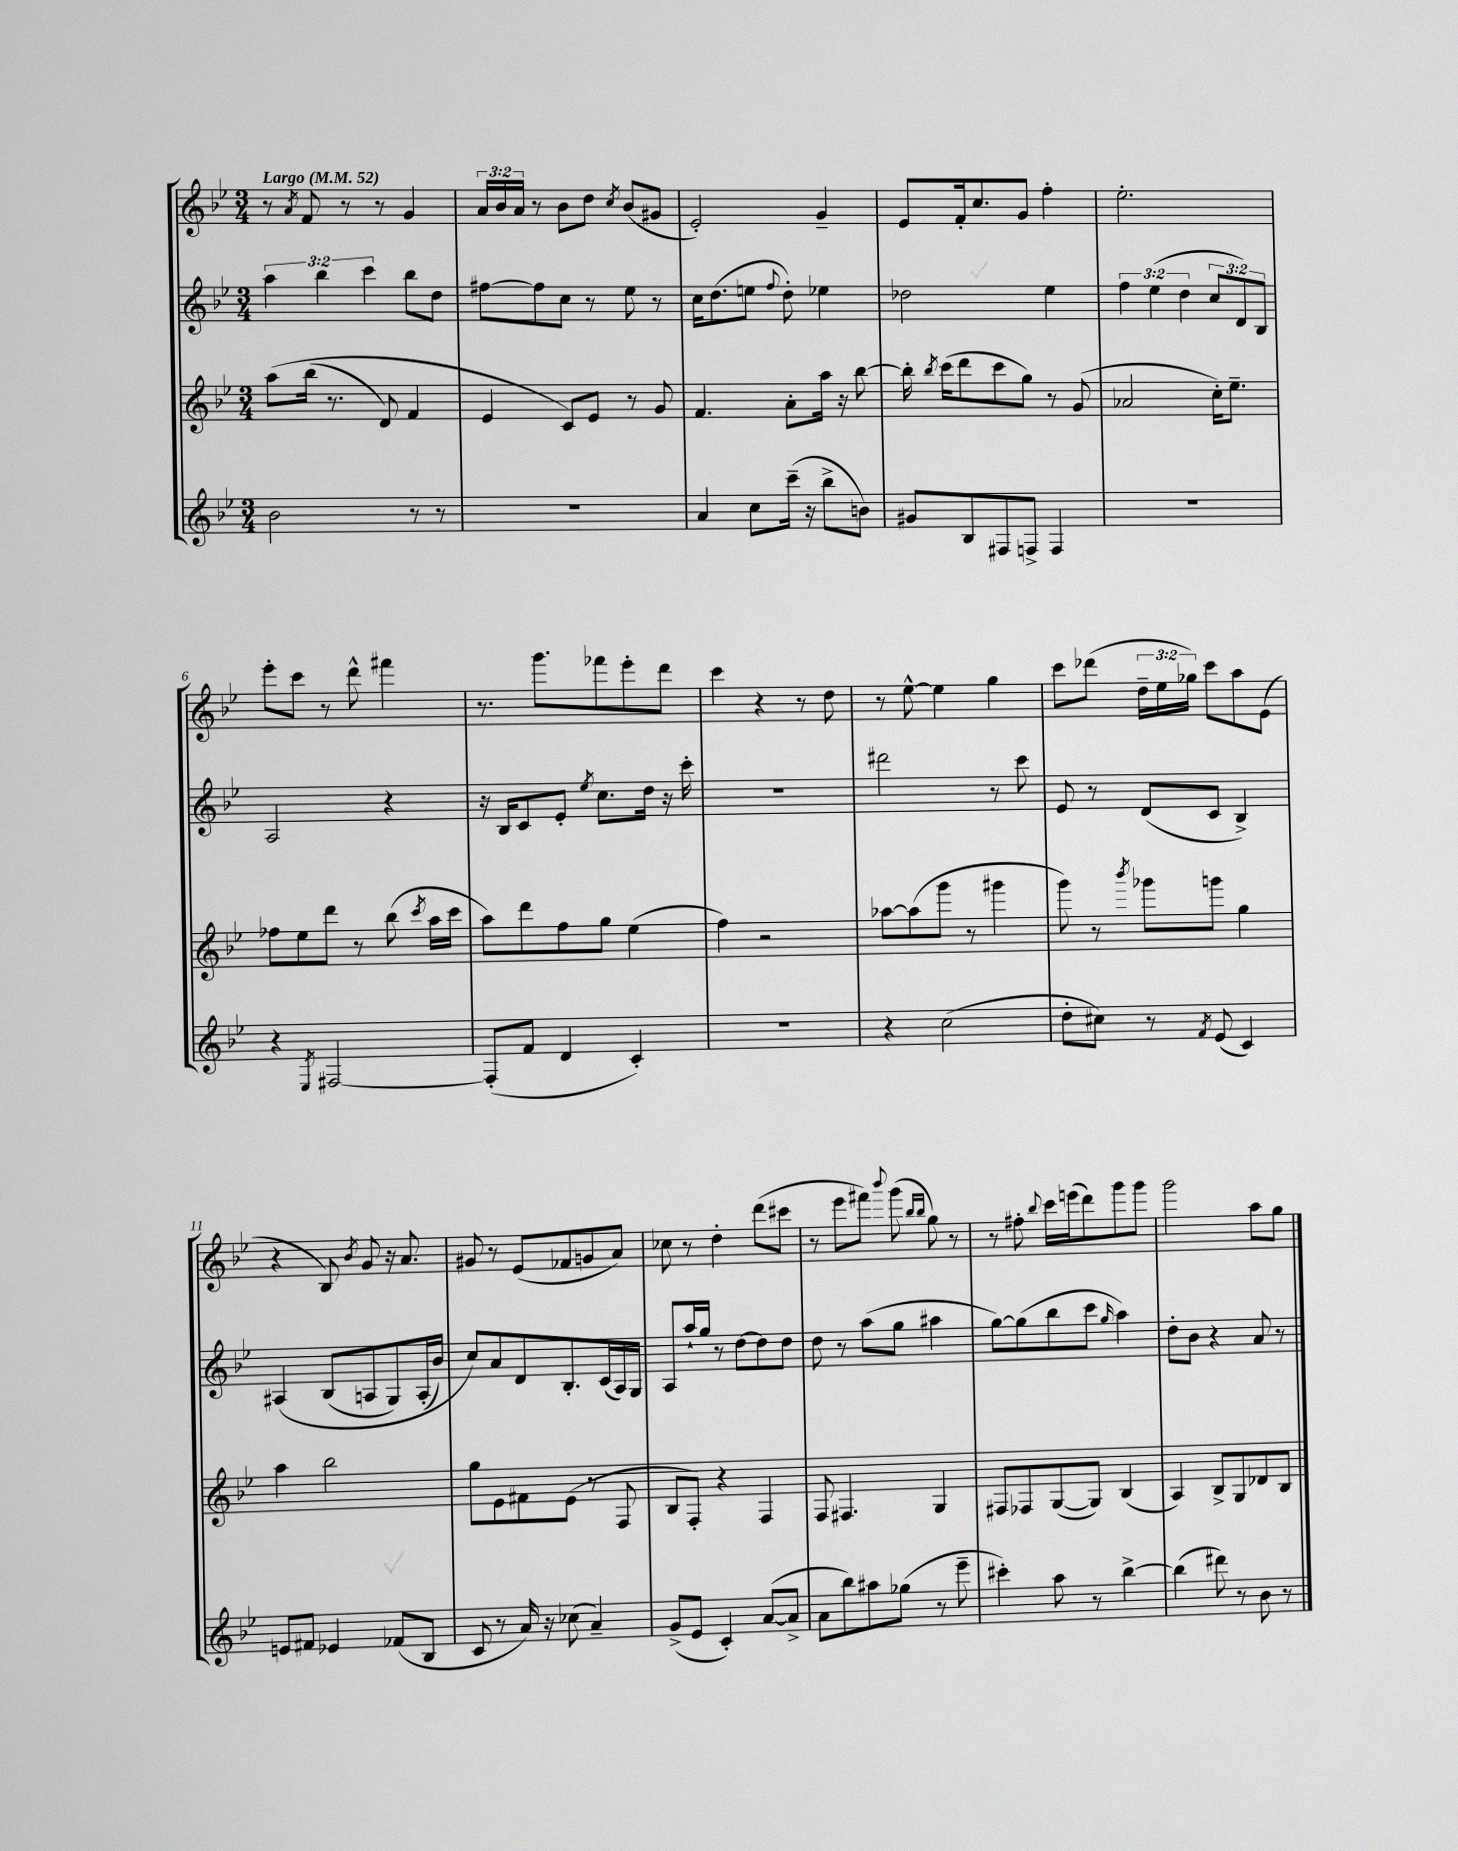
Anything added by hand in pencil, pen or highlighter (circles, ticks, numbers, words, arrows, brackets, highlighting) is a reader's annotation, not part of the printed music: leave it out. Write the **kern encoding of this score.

**kern	**kern	**kern	**kern
*staff4	*staff3	*staff2	*staff1
*clefG2	*clefG2	*clefG2	*clefG2
*k[b-e-]	*k[b-e-]	*k[b-e-]	*k[b-e-]
*M3/4	*M3/4	*M3/4	*M3/4
*MM52	*MM52	*MM52	*MM52
2b-	&(8aa	6aa	8r
.	.	.	8qa
.	(16bb-	.	8f
.	.	6bb-	.
.	8.r	.	.
.	.	.	8r
.	.	6ccc	.
.	8d)	.	8r
8r	4f	8bb-	4g
8r	.	8dd	.
=	=	=	=
2.r	4e-	[8ff#	24a
.	.	.	24b-
.	.	.	24a
.	.	8ff#]	8r
.	8c&)	8cc	8b-
.	8e-	8r	8dd
.	.	.	8qcc
.	8r	8ee-	(8b-
.	8g	8r	8g#
=	=	=	=
4a	4.f	16cc	2e-')
.	.	(8.dd	.
8cc	.	8ee	.
.	.	8qqff	.
(16ccc~	8a'	8dd')	.
16r	.	.	.
8bb-^	16aa	4ee-	4g~
.	16r	.	.
8b)	[8bb-	.	.
=	=	=	=
8g#	16bb-']	2dd-	8e-
.	8qbb-	.	.
.	(16ccc	.	.
8B-	8ddd	.	16f'
.	.	.	8.cc
8F#	8ccc	.	.
8F^	8gg)	.	8g
4F	8r	4ee-	4ff'
.	(8g	.	.
=	=	=	=
2.r	2a-	6ff	2.ee-'
.	.	(6ee-	.
.	.	6dd	.
.	16cc')	12cc	.
.	8.ee-~	.	.
.	.	12d)	.
.	.	12B-	.
=	=	=	=
4r	8ff-	2A	8eee-'
.	8ee-	.	8ccc
8qE-	.	.	.
[2F#	8ddd	.	8r
.	8r	.	8ddd^^
.	(8bb-	4r	4fff#
.	8qccc	.	.
.	16aa	.	.
.	16ccc	.	.
=	=	=	=
(8F#']	8aa)	16r	8.r
.	.	16B-	.
8f	8ddd	8c	.
.	.	.	8.ggg
4d	8ff	8e-'	.
.	.	8qee-	.
.	8gg	8.cc	8fff-
4c')	(4ee-	.	8eee-'
.	.	16dd	.
.	.	16r	8ddd
.	.	16ccc'	.
=	=	=	=
2.r	4ff)	2.r	4ccc
.	2r	.	4r
.	.	.	8r
.	.	.	8dd
=	=	=	=
4r	[8aa-	2ddd#	8r
.	(8aa-]	.	[8ee-^^
(2cc	8ggg	.	4ee-]
.	8r	.	.
.	4ggg#	8r	4gg
.	.	8ccc	.
=	=	=	=
8dd'	8ggg)	8e-	8ccc
8cc#)	8r	8r	(8ddd-
.	8qbbb-	.	.
8r	8ggg-	(8d	24dd~
.	.	.	24ee-
.	.	.	24gg-)
8qf	.	.	.
(8e-	8ggg	8c	8ccc
4c)	4gg	4B-^)	8aa
.	.	.	(8e-
=	=	=	=
8e	4aa	&(4A#	4r
8f#	.	.	.
4e-	2bb-	(8B-	8B-)
.	.	.	8qb-
.	.	8A	8g
(8f-	.	8G)	16r
.	.	.	8.a
8B-	.	(16A'	.
.	.	16b-)	.
=	=	=	=
8c	8gg	8cc&)	8g#
8r	8e-	8a	8r
16a)	8f#	8d	(8e-
16r	.	.	.
(8cc-	(8e-	8.B-'	8f-
4a~)	8r	.	8g
.	.	(16c	.
.	8F	16A)	8a)
.	.	16G	.
=	=	=	=
(8g^	8B-	8A	8cc-
8e-	8F')	16aa`	8r
.	.	16gg	.
4c')	4r	8r	4dd'
.	.	[8dd	.
([8a	4F	8dd]	(8ddd
8a^]	.	8dd	8ccc#
=	=	=	=
8a	8F	8dd	8r
8bb-)	4.F#	8r	8eee-
8aa#	.	(8aa	8fff#)
.	.	.	8qqbbb-
(8gg-	.	8gg	(8ggg
.	.	.	16qqbb-
.	.	.	16qqbb-
8r	4G	4aa#	8gg)
8eee-~	.	.	8r
=	=	=	=
4ccc#')	8F#	[8gg)	8r
.	8F-	(8gg]	8ff#'
.	.	.	8qqbb-
8aa	([8G	8bb-	16ccc
.	.	.	(16eee
8r	8G])	8ccc	8ddd)
.	.	16qqgg	.
[4bb-^	(4B-	4aa)	8ggg
.	.	.	8ggg
=	=	=	=
(4bb-]	4A)	8dd'	2ggg
.	.	8b-	.
8ddd#)	8B-^	4r	.
8r	8G	.	.
8b-	8d-	8a	8aa
8r	8B-	8r	8gg
==	==	==	==
*-	*-	*-	*-
